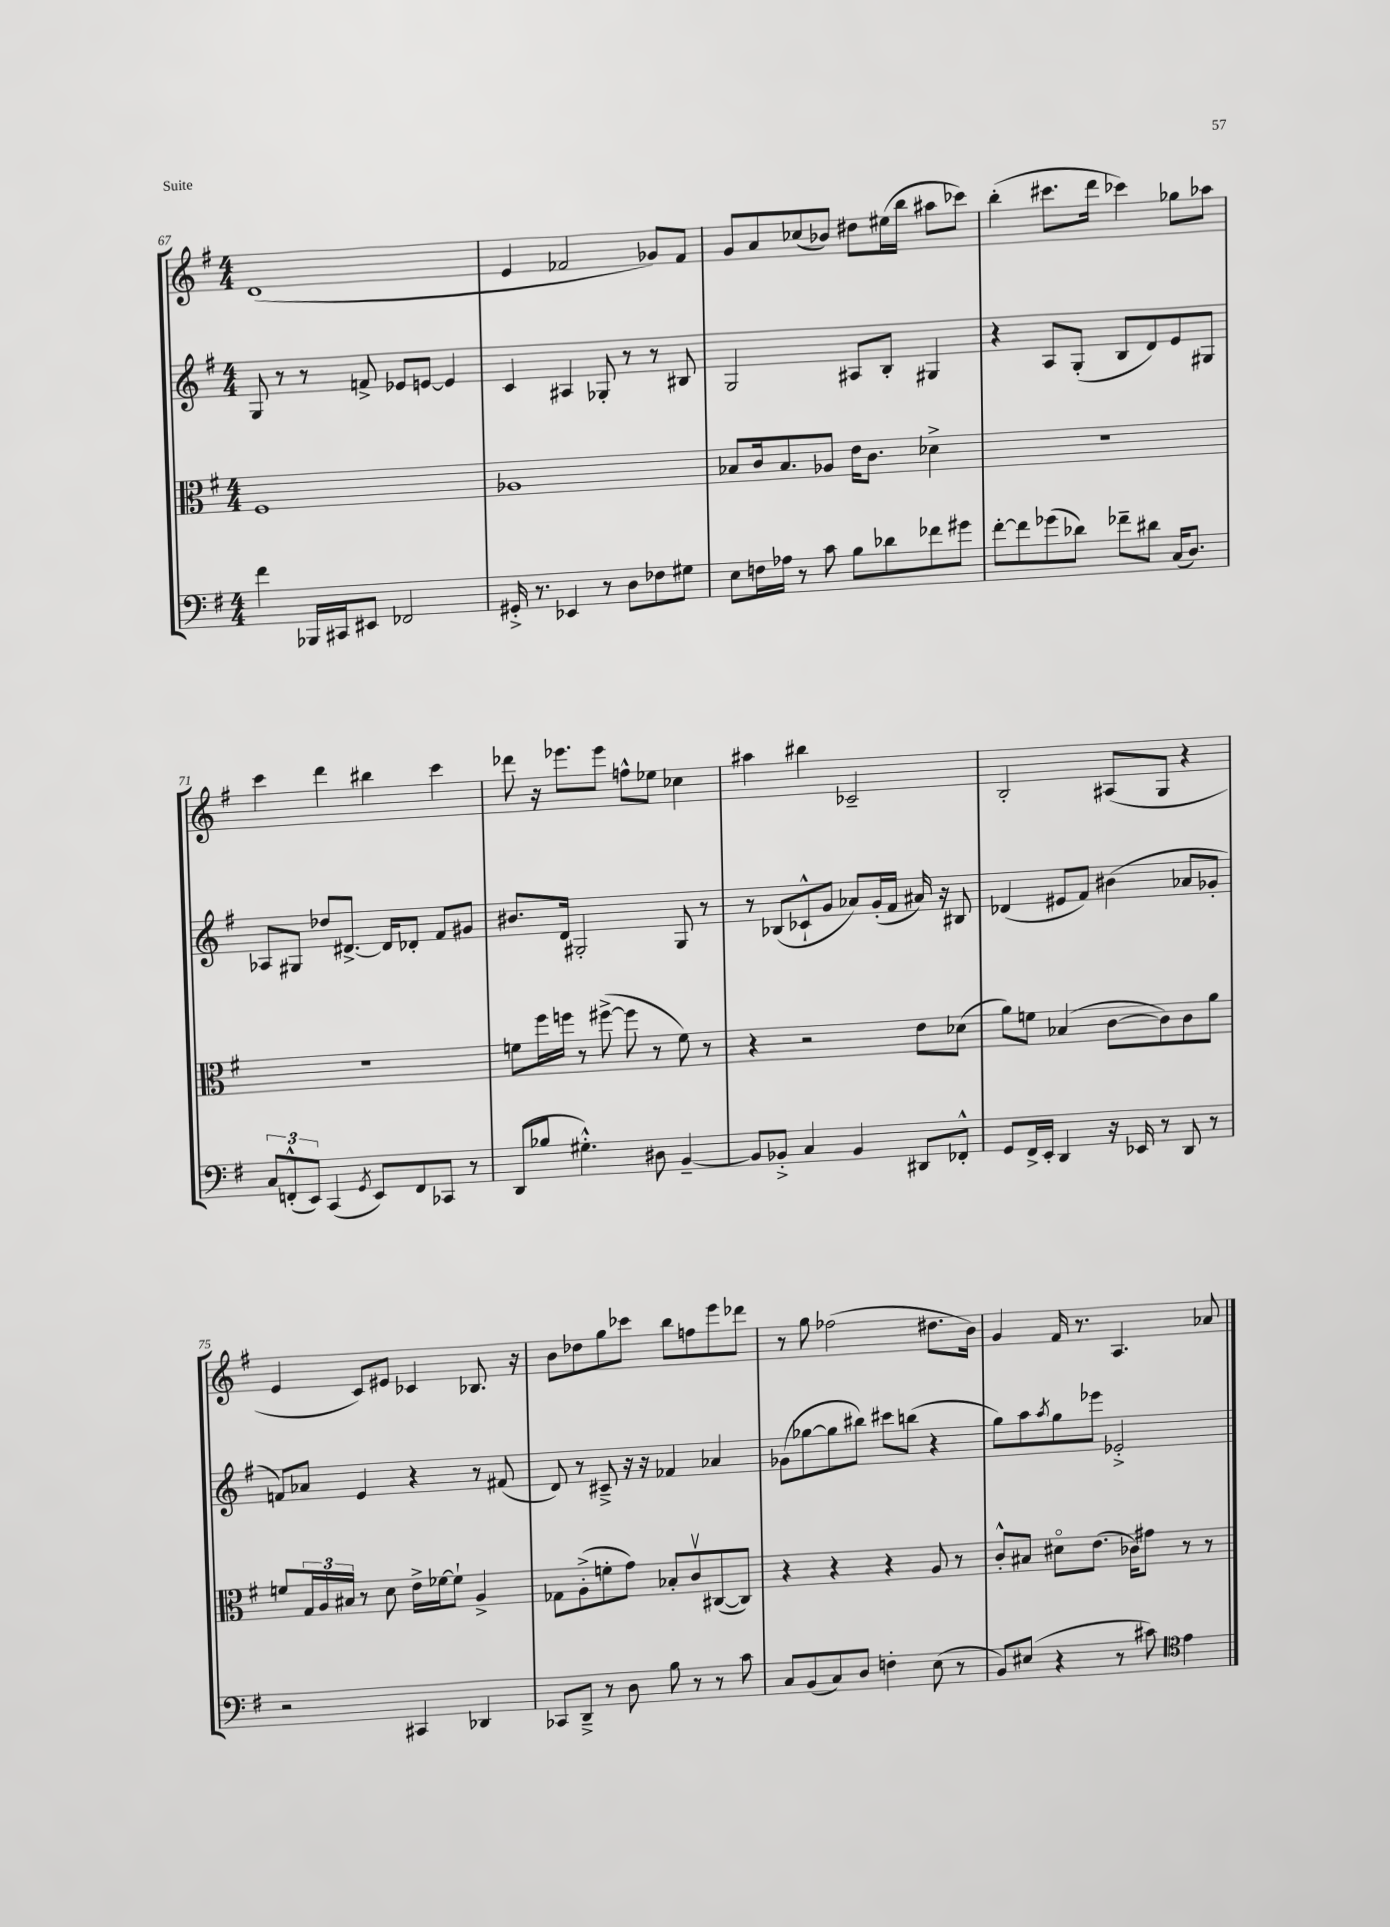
<<
\new StaffGroup <<
\new Staff = "s0" {
    \clef treble \key g \major \numericTimeSignature \time 4/4
    d'1( |
    e'4 fes'2 ges'8) fes'8 |
    g'8 a'8 ces''8( bes'8) dis''8 eis''16( b''16 ais''8 ces'''8) |
    b''4-.( cis'''8. d'''16 ces'''4) ges''8 aes''8 |
    c'''4 d'''4 bis''4 c'''4 |
    des'''8 r16 ees'''8. ees'''8 f''8-^ ees''8 ces''4 |
    ais''4 bis''4 ces'2-- |
    b2-. ais8( g8 r4 |
    e'4 c'8) eis'8 ces'4 bes8. r16 |
    b'8 des''8 g''8 ces'''8 b''8 f''8 e'''8 des'''8 |
    r8 g''8 fes''2( dis''8. b'16) |
    g'4 fis'16 r8. a4. aes'8 \bar "|." |
}
\new Staff = "s1" {
    \clef treble \key g \major \numericTimeSignature \time 4/4
    g8 r8 r8 f'8-> ees'8 e'8~ e'4 |
    c'4 ais4 ges8-. r8 r8 bis8 |
    g2 ais8 b8-. gis4 |
    r4 a8 g8-.( b8 d'8) e'8 gis8 |
    aes8 gis8 des''8 dis'8.~-> dis'16 des'8-. fis'8 gis'8 |
    bis'8. d'16 gis2-. gis8 r8 |
    r8 bes8( ces'8-!-^ g'8 aes'8) g'16-.( fis'16 ais'16) r16 bis8 |
    des'4( eis'8 fis'8) bis'4( aes'8 ges'8-. |
    f'8) aes'8 e'4 r4 r8 fis'8( |
    d'8) r8 cis'8---> r16 r16 fes'4 aes'4 |
    ges'8( ges''8~ ges''8 bis''8) cis'''8 b''8( r4 |
    g''8) a''8 \acciaccatura { a''8 } g''8 ees'''8 ees'2-.-> \bar "|." |
}
\new Staff = "s2" {
    \clef alto \key g \major \numericTimeSignature \time 4/4
    fis1 |
    aes1 |
    bes8 c'16 bes8. aes8 e'16 c'8. des'4-> |
    R1 |
    R1 |
    f'8 fis''16 f''16 r8 fis''8~->( fis''8 r8 f'8) r8 |
    r4 r2 e'8 des'8( |
    a'8) f'8 bes4( c'8~ c'8) c'8 a'8 |
    f'8 \tuplet 3/2 { g16 a16 bis16 } r8 d'8 e'16-> fes'16~ fes'8-! a4-> |
    ges8 a8-.->( f'8-. g'8) bes8-. c'8\upbow cis8~( cis8) |
    r4 r4 r4 a8 r8 |
    c'8-.-^ bis8 dis'8\flageolet e'8.( ces'16) gis'8 r8 r8 \bar "|." |
}
\new Staff = "s3" {
    \clef bass \key g \major \numericTimeSignature \time 4/4
    fis'4 bes,,16 cis,16 eis,8 fes,2 |
    gis,16-.-> r8. ees,4 r8 d8 fes8 gis8 |
    e8 f16 aes16 r8 c'8 b8 des'8 fes'8 gis'8 |
    fis'8~-. fis'8 ges'8( des'8) fes'8-- dis'8 c16( d8.) |
    \tuplet 3/2 { c8 f,8-.-^( e,8) } c,4( \acciaccatura { g,8 } e,8) f,8 ces,8 r8 |
    d,8( bes8 gis4.-.-^) dis8 b,4~-- |
    b,8 bes,8-.-> c4 bes,4 dis,8 fes,8-.-^ |
    g,8 fis,16-> e,16-. d,4 r16 ees,16 r8 d,8 r8 |
    r2 cis,4 des,4 |
    ces,8 d,8---> r8 d8 b8 r8 r8 c'8 |
    c8 b,8( c8) d8 f4-. e8( r8 |
    b,8) eis8( r4 r8 cis'8) \clef tenor e'4 \bar "|." |
}
>>
>>
\layout { \context { \Score currentBarNumber = #67 } }
